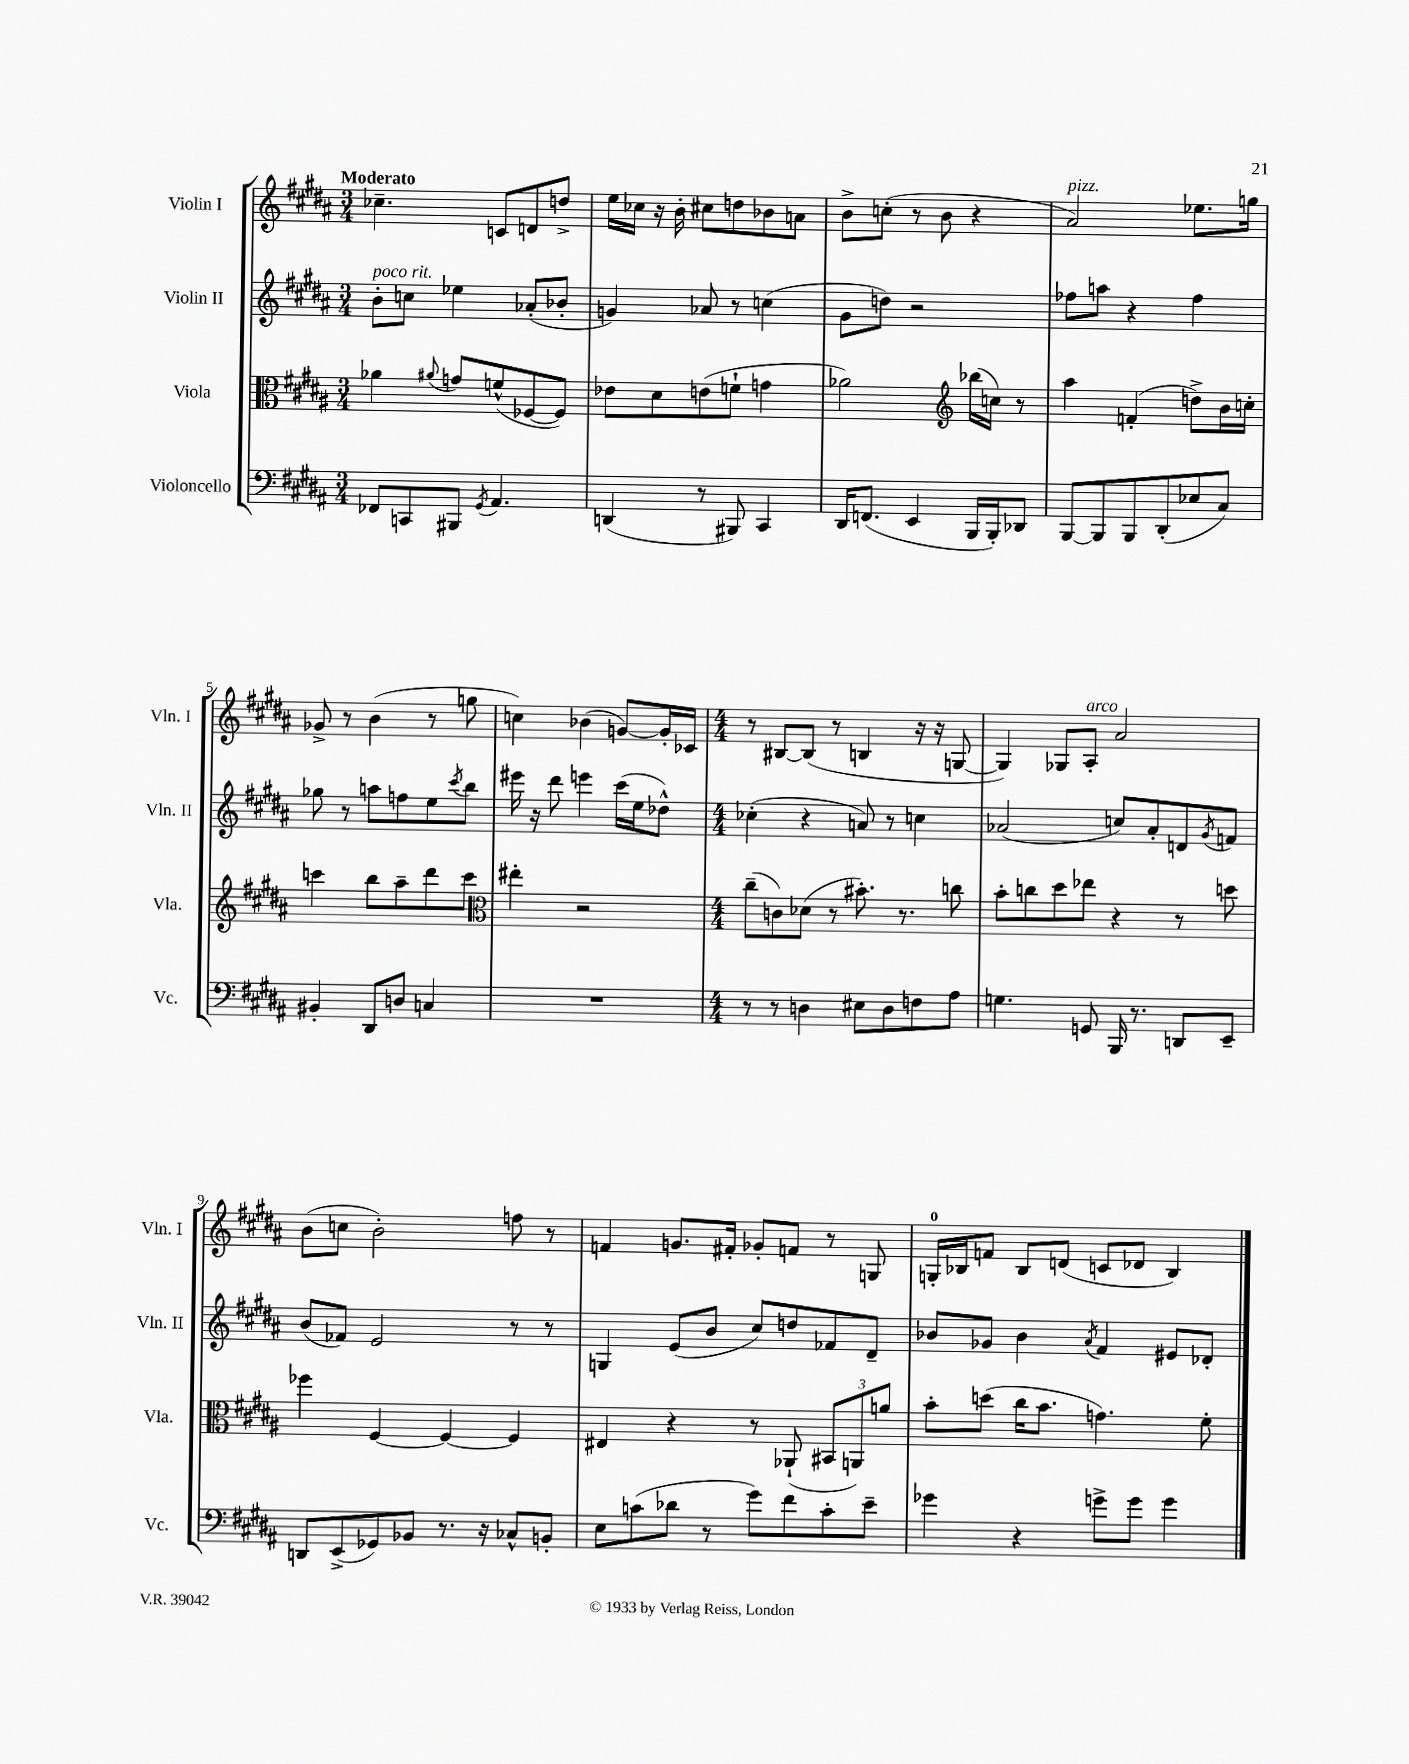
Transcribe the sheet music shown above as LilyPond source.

<<
\new StaffGroup <<
\new Staff = "s0" \with { instrumentName = "Violin I" shortInstrumentName = "Vln. I" } {
    \clef treble \key b \major \numericTimeSignature \time 3/4 \tempo "Moderato"
    ces''4.-- c'8 d'8 d''8-> |
    e''16 ces''16 r16 b'16-. cis''8 d''8 bes'8 a'8 |
    b'8-> c''8-.( r8 b'8 r4 |
    ais'2^\markup { \italic "pizz." }) ees''8. g''16 |
    ges'8-> r8 b'4( r8 g''8 |
    c''4) bes'4( g'8~) g'16-. ces'16 |
    \numericTimeSignature \time 4/4 r8 bis8~ bis8( r8 b4 r16 r16 g8~ |
    g4) ges8 ais8-.^\markup { \italic "arco" } ais'2 |
    b'8( c''8 b'2-.) f''8 r8 |
    f'4 g'8. fis'16-. ges'8-. f'8 r8 g8 |
    g16-0-. bes16 f'8 bes8 d'8( c'8 des'8 bes4) \bar "|." |
}
\new Staff = "s1" \with { instrumentName = "Violin II" shortInstrumentName = "Vln. II" } {
    \clef treble \key b \major \numericTimeSignature \time 3/4
    b'8-.^\markup { \italic "poco rit." } c''8 ees''4 aes'8-.( bes'8-. |
    g'4) aes'8 r8 c''4( |
    gis'8 d''8) r2 |
    fes''8 a''8 r4 fes''4 |
    ges''8 r8 a''8 f''8 e''8 \acciaccatura { cis'''8 } b''8 |
    eis'''16 r16 dis'''8 e'''4 cis'''16( e''16 des''8-^) |
    \numericTimeSignature \time 4/4 ces''4-.( r4 a'8) r8 c''4 |
    aes'2( c''8) aes'8-. d'8 \acciaccatura { gis'8 } f'8 |
    b'8( fes'8) e'2 r8 r8 |
    g4 e'8( b'8 cis''8) d''8 fes'8 dis'8-- |
    bes'8 ges'8 bes'4 \acciaccatura { ais'8 } fis'4 eis'8 des'8-. \bar "|." |
}
\new Staff = "s2" \with { instrumentName = "Viola" shortInstrumentName = "Vla." } {
    \clef alto \key b \major \numericTimeSignature \time 3/4
    aes'4 \appoggiatura { ais'8 } g'8 f'8-^( fes8~ fes8) |
    ees'8 dis'8 e'8( f'8-! g'4 |
    aes'2) \clef treble bes''16( c''16) r8 |
    ais''4 f'4-.( d''8->) b'16 c''16-. |
    c'''4 b''8 ais''8-- dis'''8 c'''8 |
    \clef alto eis''4-. r2 |
    \numericTimeSignature \time 4/4 cis''8--( c'8) des'8( r8 bis'8.-.) r8. c''8 |
    b'8-. c''8 dis''8 ees''8 r4 r8 d''8 |
    fes''4 fis4~ fis4~ fis4 |
    eis4 r4 r8 aes,8-!( \tuplet 3/2 { bis,8 a,8) a'8 } |
    b'8-. d''8( cis''16 b'8. g'4.) fis'8-. \bar "|." |
}
\new Staff = "s3" \with { instrumentName = "Violoncello" shortInstrumentName = "Vc." } {
    \clef bass \key b \major \numericTimeSignature \time 3/4
    fes,8 c,8 bis,,8 \acciaccatura { gis,8 } ais,4. |
    d,4( r8 bis,,8) cis,4 |
    dis,16 f,8.( e,4 b,,16 b,,16-.) des,8 |
    b,,8~ b,,8 b,,8 dis,8-.( ees8 cis8) |
    bis,4-. dis,8 d8 c4 |
    R2. |
    \numericTimeSignature \time 4/4 r8 r8 d4 eis8 d8 f8 ais8 |
    g4. g,8 b,,16 r8. d,8 e,8-- |
    d,8 e,8->( ges,8) bes,8 r8. r16 ces8-^ b,8-. |
    e8 c'8( des'8 r8 gis'8) fis'8 c'8-. e'8-- |
    ges'4 r4 g'8-> g'8 g'4 \bar "|." |
}
>>
>>
